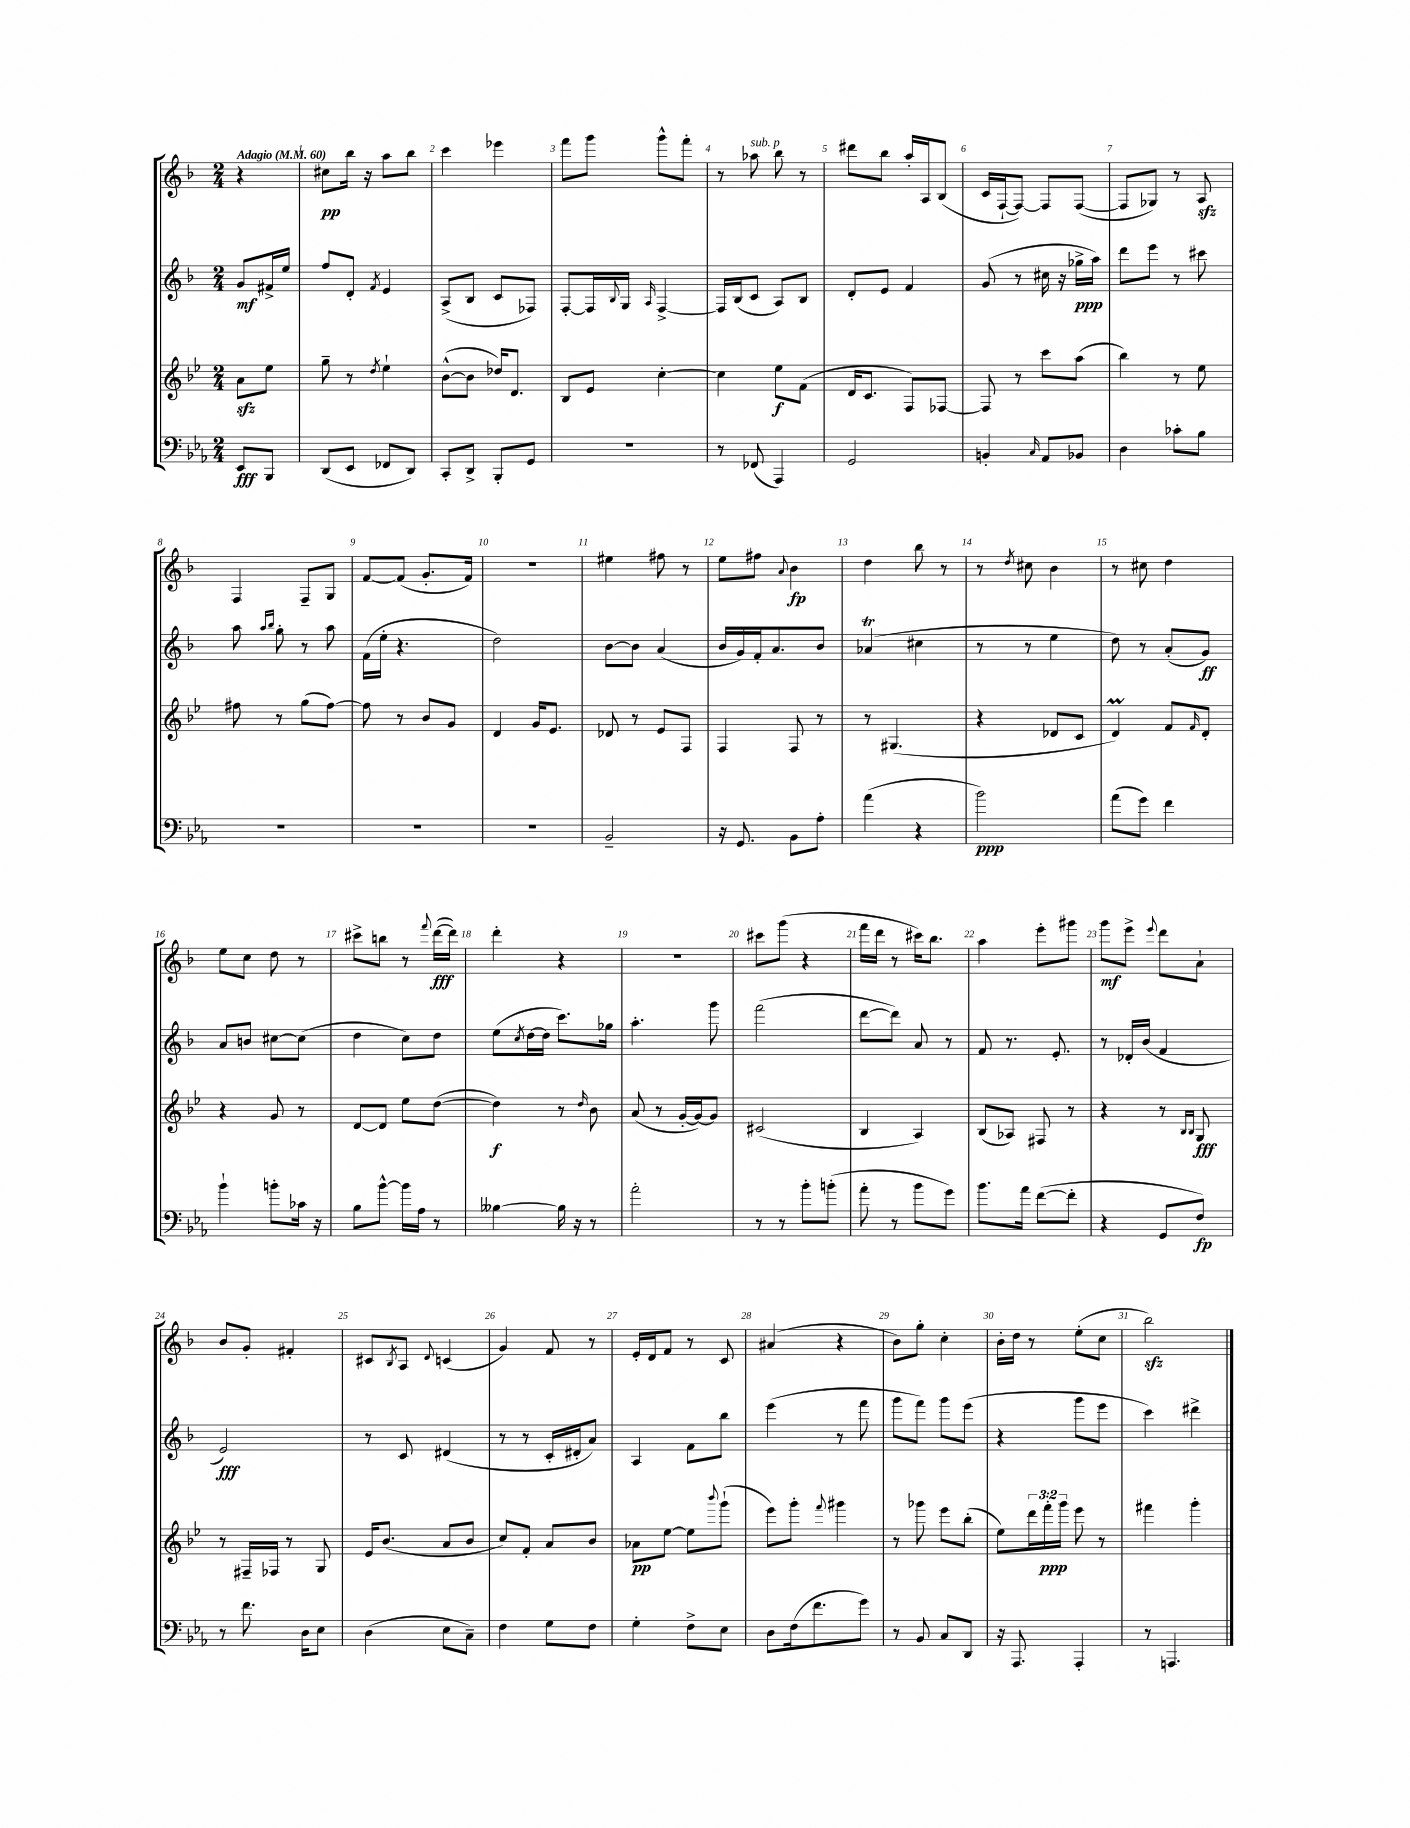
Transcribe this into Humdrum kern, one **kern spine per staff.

**kern	**dynam	**kern	**dynam	**kern	**dynam	**kern	**dynam
*part4	*part4	*part3	*part3	*part2	*part2	*part1	*part1
*staff4	*staff4	*staff3	*staff3	*staff2	*staff2	*staff1	*staff1
*clefF4	*	*clefG2	*	*clefG2	*	*clefG2	*
*k[b-e-a-]	*	*k[b-e-]	*	*k[b-]	*	*k[b-]	*
*M2/4	*	*M2/4	*	*M2/4	*	*M2/4	*
*MM60	*	*MM60	*	*MM60	*	*MM60	*
=	=	=	=	=	=	=	=
!	!	!	!	!	!	!LO:TX:a:B:t=Adagio	!
8EE-/L	fff	8azz\L	.	8g/L	mf	4r	.
8BBB-/J	.	8ee-\J	.	16f#X^/L	.	.	.
.	.	.	.	16ee/JJ	.	.	.
=1	=1	=1	=1	=1	=1	=1	=1
(8DD/L	.	8gg~\	.	8ff/L	.	8cc#X\L	pp
8EE-/J	.	8r	.	8d'/J	.	16bb-\Jk	.
.	.	.	.	.	.	16r	.
.	.	8qdd/	.	8qf/	.	.	.
8FF-X/L	.	4ee-`\	.	4e/	.	8aa\L	.
8DD/J)	.	.	.	.	.	8bb-\J	.
=2	=2	=2	=2	=2	=2	=2	=2
8CC'/L	.	([8b-^^\L	.	(8A^/L	.	4ccc\	.
8DD^/J	.	8b-\J]	.	8B-/J	.	.	.
8BBB-'/L	.	16dd-X/KL)	.	8c/L	.	4eee-X\	.
.	.	8.d/J	.	.	.	.	.
8GG/J	.	.	.	8F-X/J)	.	.	.
=3	=3	=3	=3	=3	=3	=3	=3
2r	.	8B-/L	.	[8F'/L	.	8fff\L	.
.	.	8e-/J	.	16F/L]	.	8ggg\J	.
.	.	.	.	8qqB-/	.	.	.
.	.	.	.	16G/JJ	.	.	.
.	.	.	.	16qqA/	.	.	.
.	.	[4cc'\	.	[4F^/	.	8ggg^^\L	.
.	.	.	.	.	.	8fff'\J	.
=4	=4	=4	=4	=4	=4	=4	=4
8r	.	4cc\]	.	16F/LL]	.	8r	.
.	.	.	.	(16B-/J	.	.	.
!	!	!	!	!	!	!LO:TX:a:i:t=sub. p	!
(8FF-X/	.	.	.	8c/J	.	8aa-X\	.
4AAA-/)	.	8ee-\L	f	8A/L)	.	8bb-\	.
.	.	(8f\J	.	8B-/J	.	8r	.
=5	=5	=5	=5	=5	=5	=5	=5
2GG/	.	16d/KL	.	8d'/L	.	8ddd#X\L	.
.	.	8.c/J	.	.	.	.	.
.	.	.	.	8e/J	.	8bb-\J	.
.	.	8F/L)	.	4f/	.	16aa'/LL	.
.	.	.	.	.	.	16A/J	.
.	.	[8F-X/J	.	.	.	(8B-/J	.
=6	=6	=6	=6	=6	=6	=6	=6
4BBn'/	.	8F-/]	.	(8g/	.	16c/LL	.
.	.	.	.	.	.	[16F`/J	.
.	.	8r	.	8r	.	8F/J_)	.
16qqC/	.	.	.	.	.	.	.
8AA-/L	.	8ccc\L	.	16cc#X\	.	8F/L]	.
.	.	.	.	16r	.	.	.
8BB-X/J	.	(8aa\J	.	16gg-X^\LL	ppp	([8F/J	.
.	.	.	.	16aa\JJ)	.	.	.
=7	=7	=7	=7	=7	=7	=7	=7
4D\	.	4bb-\)	.	8ddd\L	.	8F/L]	.
.	.	.	.	8eee\J	.	8G-X/J)	.
8c-X'\L	.	8r	.	8r	.	8r	.
8B-\J	.	8ee-\	.	8ccc#X\	.	8Azz/	.
!!LO:LB:g=z
=8	=8	=8	=8	=8	=8	=8	=8
2r	.	8ff#X\	.	8aa\	.	4F/	.
.	.	.	.	16qqaa/LL	.	.	.
.	.	.	.	16qqbb-/JJ	.	.	.
.	.	8r	.	8gg'\	.	.	.
.	.	(8gg\L	.	8r	.	8F~/L	.
.	.	[8ff#\J)	.	8aa\	.	8G/J	.
=9	=9	=9	=9	=9	=9	=9	=9
2r	.	8ff#\]	.	(16f\LL	.	[8f/L	.
.	.	.	.	16ee'\JJ	.	.	.
.	.	8r	.	4.r	.	(8f/J]	.
.	.	8b-/L	.	.	.	8.g'/L	.
.	.	8g/J	.	.	.	.	.
.	.	.	.	.	.	16f/Jk)	.
=10	=10	=10	=10	=10	=10	=10	=10
2r	.	4d/	.	2dd\)	.	2r	.
.	.	16g/KL	.	.	.	.	.
.	.	8.e-/J	.	.	.	.	.
=11	=11	=11	=11	=11	=11	=11	=11
2BB-~/	.	8d-X/	.	[8b-\L	.	4ee#X\	.
.	.	8r	.	8b-\J]	.	.	.
.	.	8e-/L	.	(4a/	.	8ff#X\	.
.	.	8F/J	.	.	.	8r	.
=12	=12	=12	=12	=12	=12	=12	=12
16r	.	4F/	.	16b-/LL	.	8ee\L	.
8.GG/	.	.	.	16g/)	.	.	.
.	.	.	.	16f'/J	.	8ff#X\J	.
.	.	.	.	8.a/	.	.	.
.	.	.	.	.	.	8qqa/	.
8BB-\L	.	8F/	.	.	.	4b-\	fp
8A-'\J	.	8r	.	8b-/J	.	.	.
=13	=13	=13	=13	=13	=13	=13	=13
(4a-\	.	8r	.	(4a-XT/	.	4dd\	.
.	.	(4.G#X/	.	.	.	.	.
4r	.	.	.	4cc#X\	.	8bb-\	.
.	.	.	.	.	.	8r	.
=14	=14	=14	=14	=14	=14	=14	=14
2b-\)	ppp	4r	.	8r	.	8r	.
.	.	.	.	.	.	8qdd/	.
.	.	.	.	8r	.	8cc#X\	.
.	.	8d-X/L	.	4ee\	.	4b-\	.
.	.	8c/J	.	.	.	.	.
=15	=15	=15	=15	=15	=15	=15	=15
(8a-\L	.	4dm/)	.	8dd\)	.	8r	.
8g\J)	.	.	.	8r	.	8cc#X\	.
4f\	.	8f/L	.	(8a'/L	.	4dd\	.
.	.	16qqf/	.	.	.	.	.
.	.	8d'/J	.	8g/J)	ff	.	.
!!LO:LB:g=z
=16	=16	=16	=16	=16	=16	=16	=16
4b-`\	.	4r	.	8a/L	.	8ee\L	.
.	.	.	.	8bn/J	.	8cc\J	.
8bn'\L	.	8g/	.	[8cc#X\L	.	8dd\	.
16c-X\Jk	.	8r	.	(8cc#\J]	.	8r	.
16r	.	.	.	.	.	.	.
=17	=17	=17	=17	=17	=17	=17	=17
8B-\L	.	[8d/L	.	4dd\	.	8ccc#X^\L	.
[8b-^^\J	.	8d/J]	.	.	.	8bbn\J	.
16b-\LL]	.	8ee-\L	.	8cc\L)	.	8r	.
16A-\JJ	.	.	.	.	.	.	.
.	.	.	.	.	.	8qqfff/	.
8r	.	([8dd\J	.	8dd\J	.	([16ddd\LL	fff
.	.	.	.	.	.	16ddd\JJ])	.
=18	=18	=18	=18	=18	=18	=18	=18
[4B--X\	.	4dd\])	f	(8ee\L	.	4ddd'\	.
.	.	.	.	8qcc/	.	.	.
.	.	.	.	[16dd\L	.	.	.
.	.	.	.	16dd\JJ]	.	.	.
16B--\]	.	8r	.	8.ccc\L)	.	4r	.
16r	.	.	.	.	.	.	.
.	.	16qqdd/	.	.	.	.	.
8r	.	8b-\	.	.	.	.	.
.	.	.	.	16gg-X\Jk	.	.	.
=19	=19	=19	=19	=19	=19	=19	=19
2a-'\	.	(8a/	.	4.aa'\	.	2r	.
.	.	8r	.	.	.	.	.
.	.	[16g'/LL	.	.	.	.	.
.	.	16g/J_)	.	.	.	.	.
.	.	8g/J]	.	8ggg\	.	.	.
=20	=20	=20	=20	=20	=20	=20	=20
8r	.	(2c#X/	.	(2fff\	.	8ccc#X\L	.
8r	.	.	.	.	.	(8ggg\J	.
8b-'\L	.	.	.	.	.	4r	.
(8bn'\J	.	.	.	.	.	.	.
=21	=21	=21	=21	=21	=21	=21	=21
8a-'\	.	4B-/	.	[8ddd\L	.	16fff\LL	.
.	.	.	.	.	.	16ddd\JJ	.
8r	.	.	.	8ddd\J])	.	8r	.
8b-\L	.	4A/)	.	8a/	.	16ccc#X\KL)	.
.	.	.	.	.	.	8.bb-\J	.
8g\J)	.	.	.	8r	.	.	.
=22	=22	=22	=22	=22	=22	=22	=22
8.b-\L	.	(8B-/L	.	8f/	.	4aa\	.
.	.	8A-X/J)	.	8.r	.	.	.
16a-\Jk	.	.	.	.	.	.	.
([8f\L	.	8F#X/	.	.	.	8eee'\L	.
.	.	.	.	8.e'/	.	.	.
8f'\J]	.	8r	.	.	.	8ggg#X\J	.
=23	=23	=23	=23	=23	=23	=23	=23
4r	.	4r	.	8r	.	8ggg\L	mf
.	.	.	.	16d-X'/LL	.	8eee^\J	.
.	.	.	.	(16b-/JJ	.	.	.
.	.	.	.	.	.	8qqeee/	.
8GG/L	.	8r	.	4f/	.	8ddd\L	.
.	.	16qqB-/LL	.	.	.	.	.
.	.	16qqB-/JJ	.	.	.	.	.
8F/J)	fp	8G/	fff	.	.	8a`\J	.
!!LO:LB:g=z
=24	=24	=24	=24	=24	=24	=24	=24
8r	.	8r	.	2e/)	fff	8b-/L	.
8.f\	.	16F#X~/LL	.	.	.	8g'/J	.
.	.	16F-X/JJ	.	.	.	.	.
.	.	8r	.	.	.	4f#X'/	.
16D\KL	.	.	.	.	.	.	.
8E-\J	.	8G/	.	.	.	.	.
=25	=25	=25	=25	=25	=25	=25	=25
(4D\	.	16e-/KL	.	8r	.	8c#X/L	.
.	.	(8.b-/J	.	.	.	.	.
.	.	.	.	.	.	8qB-/	.
.	.	.	.	8c/	.	8A/J	.
.	.	.	.	.	.	8qqd/	.
8E-\L	.	8a/L	.	(4d#X/	.	(4cn/	.
8C~\J)	.	8b-/J	.	.	.	.	.
=26	=26	=26	=26	=26	=26	=26	=26
4F\	.	8cc/L)	.	8r	.	4g/)	.
.	.	8f'/J	.	8r	.	.	.
8G\L	.	8a/L	.	16c'/LL	.	8f/	.
.	.	.	.	16d#X'/J	.	.	.
8F\J	.	8b-/J	.	8a/J)	.	8r	.
=27	=27	=27	=27	=27	=27	=27	=27
4G'\	.	8a-X\L	pp	4A/	.	16e'/LL	.
.	.	.	.	.	.	16d/J	.
.	.	[8ee-\J	.	.	.	8f/J	.
8F^\L	.	8ee-\L]	.	8f\L	.	8r	.
.	.	8qqbbb-/	.	.	.	.	.
8E-\J	.	(8ggg`\J	.	8bb-\J	.	8c/	.
=28	=28	=28	=28	=28	=28	=28	=28
8D\L	.	8eee-\L)	.	(4eee\	.	(4a#X/	.
(16F\k	.	8ggg'\J	.	.	.	.	.
8.f\	.	.	.	.	.	.	.
.	.	8qqfff/	.	.	.	.	.
.	.	4ggg#X\	.	8r	.	4r	.
8g\J)	.	.	.	8fff\	.	.	.
=29	=29	=29	=29	=29	=29	=29	=29
8r	.	8r	.	8ggg\L	.	8b-\L)	.
8BB-/	.	8ggg-X\	.	8fff\J)	.	8gg'\J	.
8C/L	.	8eee-\L	.	8ggg\L	.	4cc'\	.
8DD/J	.	(8bb-'\J	.	(8eee\J	.	.	.
=30	=30	=30	=30	=30	=30	=30	=30
16r	.	8ee-\L)	.	4r	.	16b-'\LL	.
8.AAA-/	.	.	.	.	.	16dd\JJ	.
.	.	24ddd\L	.	.	.	8r	.
.	.	24fff'\	ppp	.	.	.	.
.	.	24ggg\JJ	.	.	.	.	.
4AAA-'/	.	8eee-\	.	8ggg\L	.	(8ee'\L	.
.	.	8r	.	8eee\J	.	8cc\J	.
=31	=31	=31	=31	=31	=31	=31	=31
8r	.	4fff#X\	.	4ccc\)	.	2bb-zz\)	.
4.AAAn/	.	.	.	.	.	.	.
.	.	4ggg'\	.	4ddd#X^\	.	.	.
==	==	==	==	==	==	==	==
*-	*-	*-	*-	*-	*-	*-	*-
